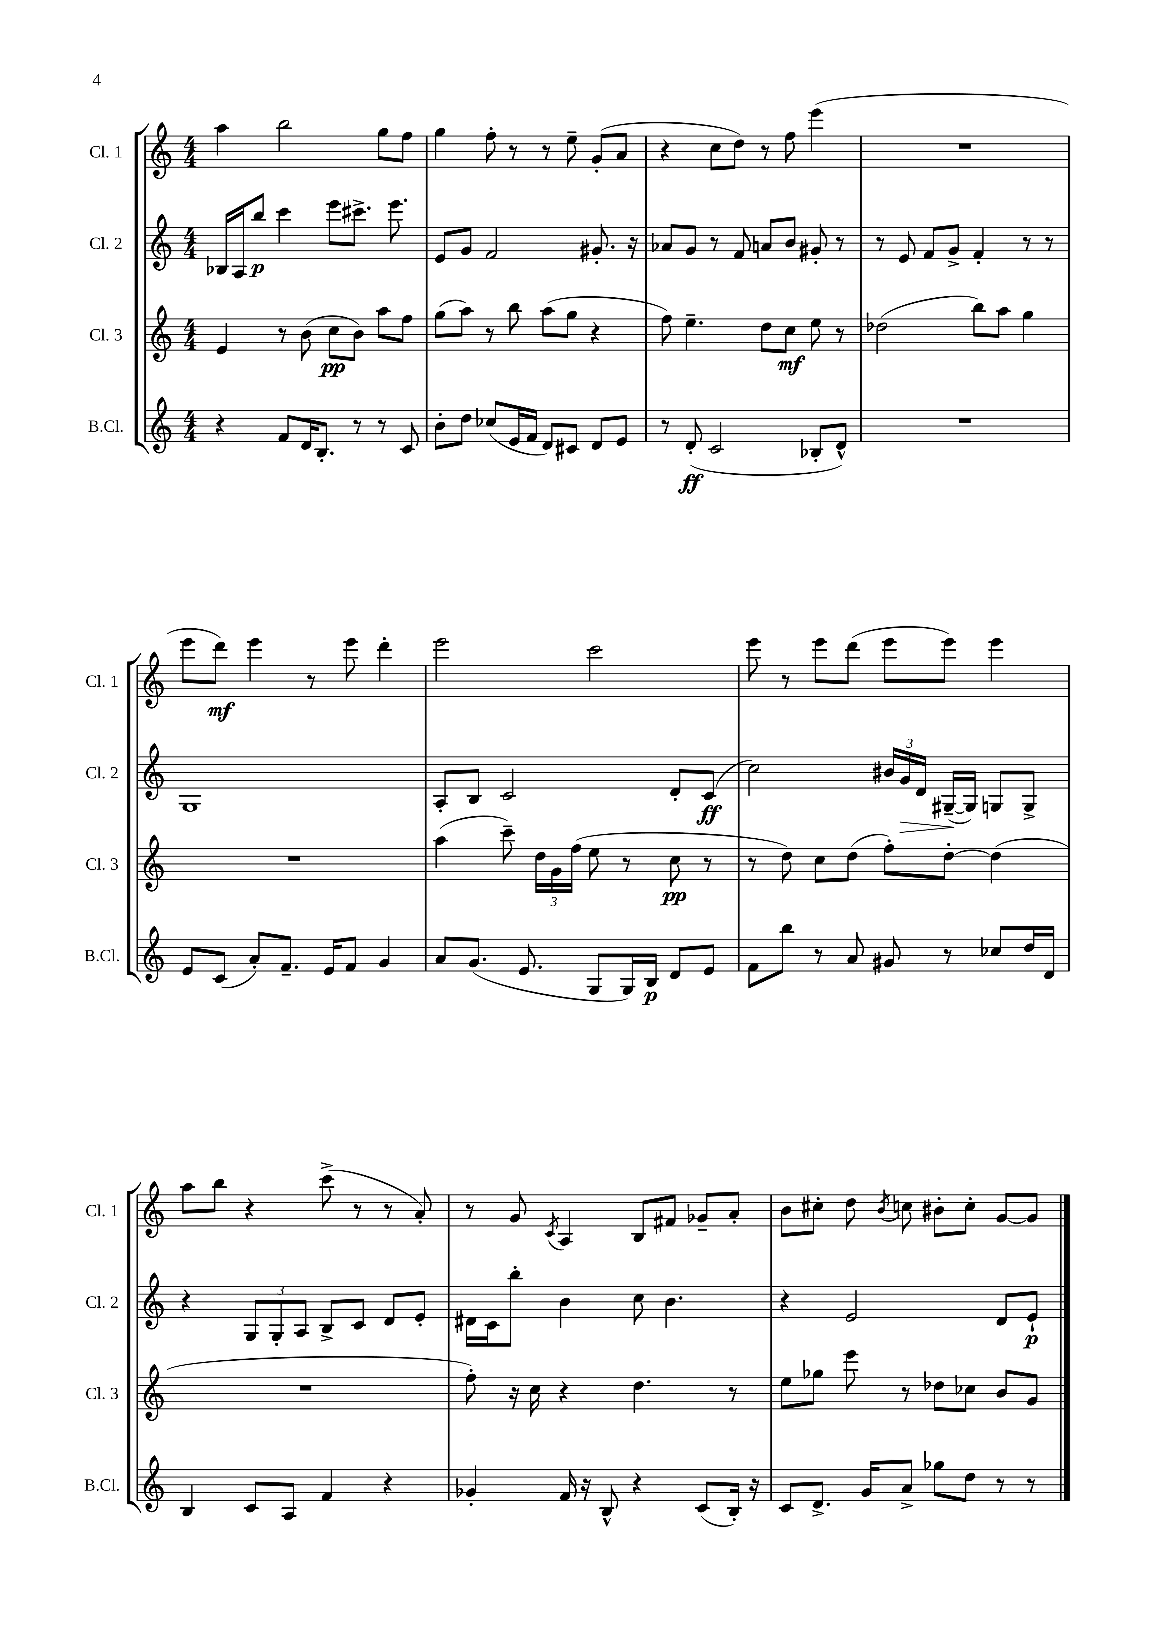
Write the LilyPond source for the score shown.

<<
\new StaffGroup <<
\new Staff = "s0" \with { instrumentName = "Cl. 1" shortInstrumentName = "Cl. 1" } {
    \clef treble \key c \major \numericTimeSignature \time 4/4
    \autoBeamOff a''4 b''2 g''8[ f''8] |
    g''4 f''8-. r8 r8 e''8-- g'8[-.( a'8] |
    r4 c''8[ d''8]) r8 f''8 e'''4( |
    R1 |
    e'''8[ d'''8]\mf) e'''4 r8 e'''8 d'''4-. |
    e'''2 c'''2 |
    e'''8 r8 e'''8[ d'''8]( e'''8[ e'''8]) e'''4 |
    a''8[ b''8] r4 c'''8->( r8 r8 a'8-.) |
    r8 g'8 \acciaccatura { c'8 } a4 b8[ fis'8] ges'8[-- a'8]-. |
    b'8[ cis''8]-. d''8 \acciaccatura { b'8 } c''8 bis'8[-. c''8]-. g'8[~ g'8] \bar "|." |
}
\new Staff = "s1" \with { instrumentName = "Cl. 2" shortInstrumentName = "Cl. 2" } {
    \clef treble \key c \major \numericTimeSignature \time 4/4
    \autoBeamOff bes16[ a16 b''8]\p c'''4 e'''8[ cis'''8.]-> e'''8. |
    e'8[ g'8] f'2 gis'8.-. r16 |
    aes'8[ g'8] r8 f'8 a'8[ b'8] gis'8-. r8 |
    r8 e'8 f'8[ g'8]-> f'4-. r8 r8 |
    g1 |
    a8[-. b8] c'2 d'8[-. c'8]\ff( |
    c''2) \tuplet 3/2 { bis'16[ g'16\> d'16] } gis16[~--\!( gis16]) g8[ g8]-> |
    r4 \tuplet 3/2 { g8[ g8-. a8] } b8[-> c'8] d'8[ e'8]-. |
    dis'16[ c'16 b''8]-. b'4 c''8 b'4. |
    r4 e'2 d'8[ e'8]-!\p \bar "|." |
}
\new Staff = "s2" \with { instrumentName = "Cl. 3" shortInstrumentName = "Cl. 3" } {
    \clef treble \key c \major \numericTimeSignature \time 4/4
    \autoBeamOff e'4 r8 b'8( c''8[\pp b'8]) a''8[ f''8] |
    g''8[( a''8]) r8 b''8 a''8[( g''8] r4 |
    f''8) e''4.-- d''8[ c''8]\mf e''8 r8 |
    des''2( b''8[) a''8] g''4 |
    R1 |
    a''4( c'''8--) \tuplet 3/2 { d''16[ g'16 f''16]( } e''8 r8 c''8\pp r8 |
    r8 d''8) c''8[ d''8]( f''8[-.) d''8]~-. d''4( |
    R1 |
    f''8-.) r16 c''16 r4 d''4. r8 |
    e''8[ ges''8] e'''8 r8 des''8[ ces''8] b'8[ g'8] \bar "|." |
}
\new Staff = "s3" \with { instrumentName = "B.Cl." shortInstrumentName = "B.Cl." } {
    \clef treble \key c \major \numericTimeSignature \time 4/4
    \autoBeamOff r4 f'8[ d'16 b8.]-. r8 r8 c'8 |
    b'8[-. d''8] ces''8[( e'16 f'16] d'8[) cis'8] d'8[ e'8] |
    r8 d'8-.\ff( c'2 bes8[-. d'8]-^) |
    R1 |
    e'8[ c'8]( a'8[-.) f'8.]-- e'16[ f'8] g'4 |
    a'8[ g'8.]( e'8. g8[ g16) b16]\p d'8[ e'8] |
    f'8[ b''8] r8 a'8 gis'8 r8 ces''8[ d''16 d'16] |
    b4 c'8[ a8] f'4 r4 |
    ges'4-. f'16 r16 b8-^ r4 c'8[( b16]-.) r16 |
    c'8[ d'8.]-> g'16[ a'8]-> ges''8[ d''8] r8 r8 \bar "|." |
}
>>
>>
\layout { \context { \Score \remove "Bar_number_engraver" } }
